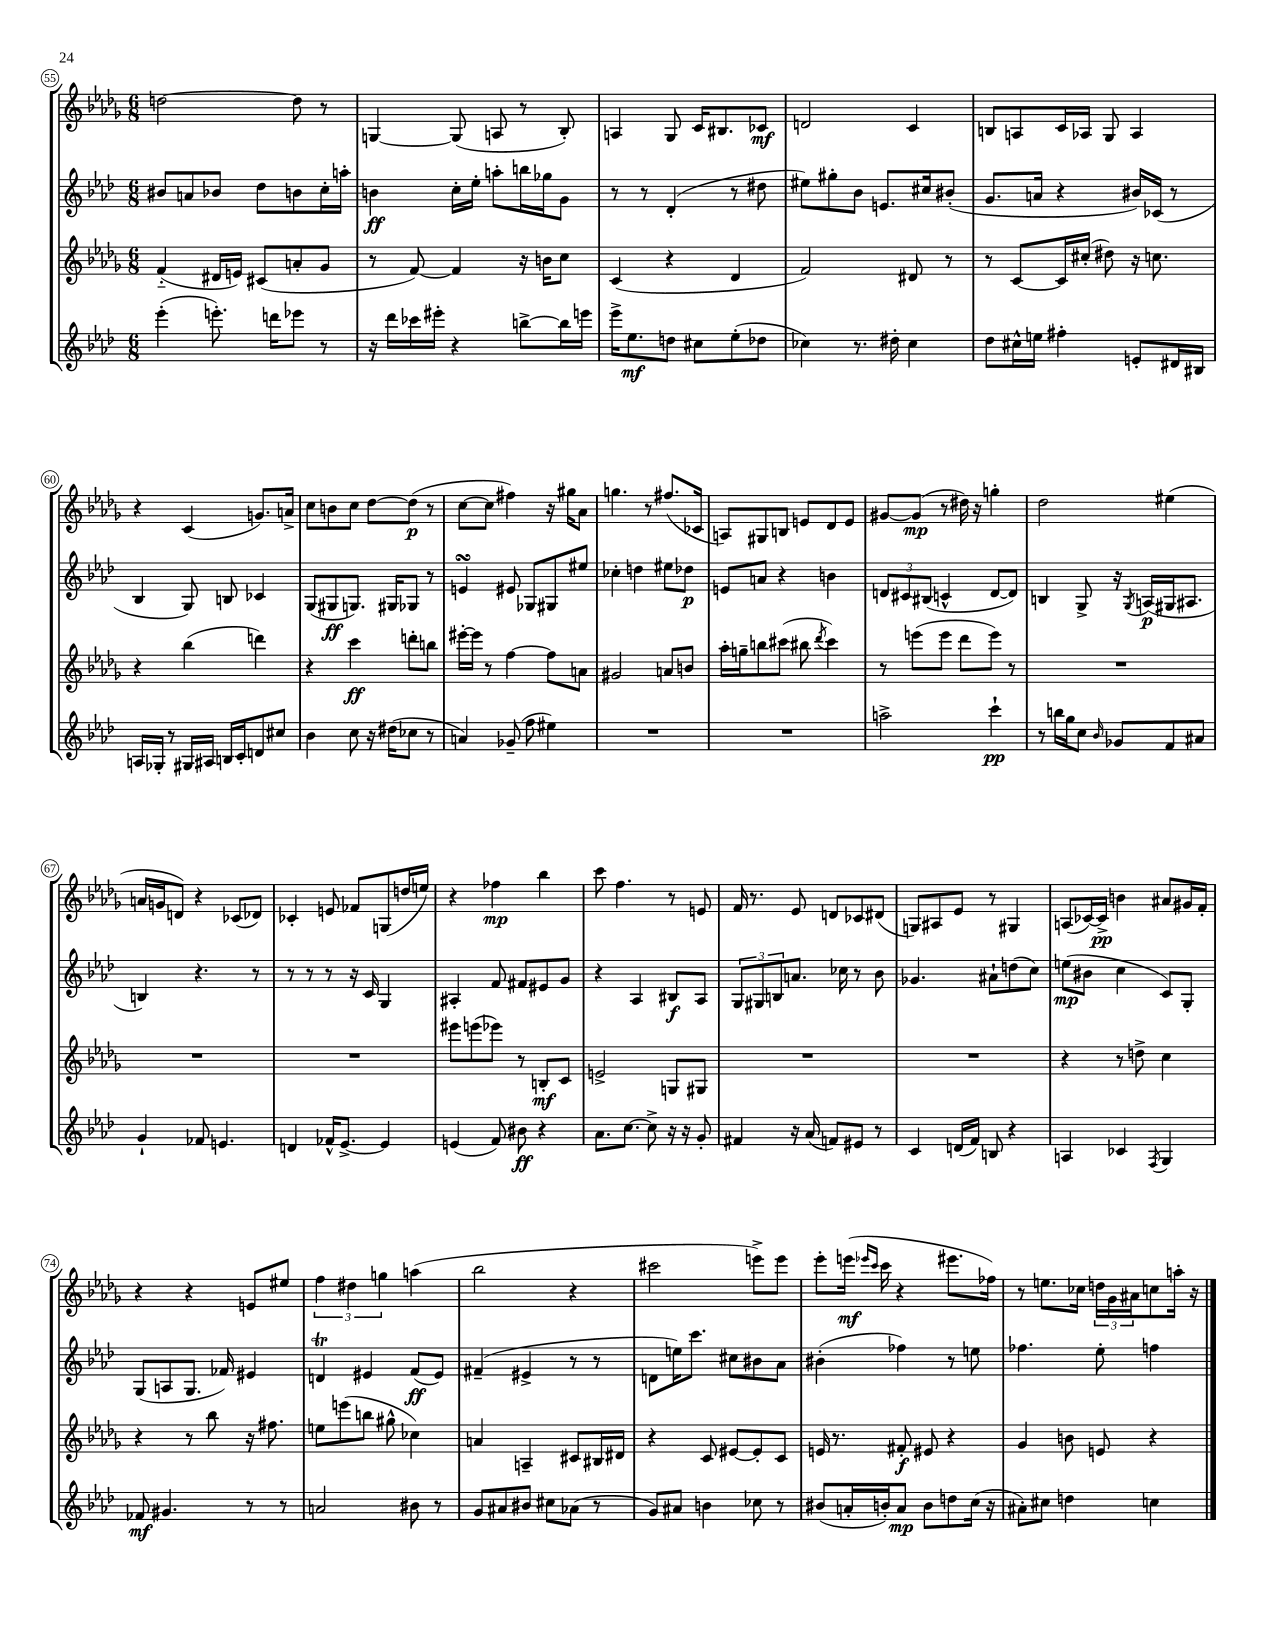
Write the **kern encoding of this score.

**kern	**kern	**kern	**kern
*staff4	*staff3	*staff2	*staff1
*clefG2	*clefG2	*clefG2	*clefG2
*k[b-e-a-d-]	*k[b-e-a-d-g-]	*k[b-e-a-d-]	*k[b-e-a-d-g-]
*M6/8	*M6/8	*M6/8	*M6/8
(4eee-'\	(4f'~/	8b#/L	[2dd\
.	.	8a/	.
8.eee'\)	16d#/LL	8b-/J	.
.	16e/JJ)	.	.
.	(8c#/L	8dd-\L	.
16ddd\LK	.	.	.
8eee-\J	8a'/	8b\	8dd\]
8r	8g-/J	16cc'\L	8r
.	.	16aa'\JJ	.
=	=	=	=
16r	8r	4b\	[4G/
16ddd-\LL	.	.	.
16ccc-\	[8f/)	.	.
16eee#'\JJ	.	.	.
4r	4f/]	16cc'\LL	(8G/]
.	.	16ee-'\JJ	.
.	.	8aa'\L	8A/
[8bb^\L	16r	16bb\L	8r
.	16b\LK	16gg-\J	.
16bb\]L	8cc\J	8g\J	8B-'/)
16eee\JJ	.	.	.
=	=	=	=
16eee-^\LK	(4c/	8r	4A/
8.ee-\	.	.	.
.	.	8r	.
8dd\J	4r	(4d-'/	8G-/
8cc#\L	.	.	16c/LK
.	.	.	8.B#/
(8ee-'\	4d-/	8r	.
8dd-\J	.	8dd#\	8c-/J
=	=	=	=
4cc-\)	2f/)	8ee#\L)	2d/
.	.	8gg#'\	.
8.r	.	8b-\J	.
.	.	8.e/L	.
16dd#'\	.	.	.
4cc-\	8d#/	.	4c/
.	.	16cc#/k	.
.	8r	(8b#'/J	.
=	=	=	=
8dd-\L	8r	8.g/L	8B/L
16cc#^^\L	[8c/L	.	8A/
16ee\JJ	.	16a/Jk	.
4ff#'\	16c/]L	4r	16c/L
.	(16cc#'/JJ	.	16A-/JJ
.	8dd#\)	.	8G-/
8e'/L	16r	16b#/LL)	4A-/
.	8.cc\	(16c-/JJ	.
16d#/L	.	8r	.
16B#/JJ	.	.	.
=	=	=	=
16A/LL	4r	4B-/	4r
16G-'/JJ	.	.	.
8r	.	.	.
16G#/LL	(4bb-\	8G/)	(4c/
16A#/JJ	.	.	.
16B/LL	.	8B/	.
16c'/J	.	.	.
8d/	4ddd\)	4c-/	8.g/L)
8cc#/J	.	.	.
.	.	.	16a^/Jk
=	=	=	=
4b-\	4r	(8G/L	8cc\L
.	.	8G#/	8b\
8cc\	4ccc\	8.G/J)	8cc\J
16r	.	.	[8dd-\L
(16dd#\LK	.	16G#/LK	.
8cc-\J	8ddd'\L	8G-/J	(8dd-\]J
8r	8bb\J	8r	8r
=	=	=	=
4a/)	[16eee#'\LL	4e/	[8cc\L
.	16eee#\]JJ	.	.
.	8r	.	8cc\]J
(8g-~/	[4ff\	8e#/	4ff#\)
8ff\	.	8G-/L	.
4ee#\)	8ff\]L	8G#/	16r
.	.	.	16gg#\LK
.	8a\J	8ee#/J	8a-\J
=	=	=	=
2.r	2g#/	4cc-'\	4.gg\
.	.	4dd\	.
.	.	.	8r
.	8a/L	8ee#\L	(8.ff#/L
.	8b/J	8dd-\J	.
.	.	.	16c-/Jk
=	=	=	=
2.r	16aa-'\LL	8e/L	8A/L)
.	16gg~\J	.	.
.	8bb\	8a/J	8G#/
.	(8ccc#\J	4r	8B/J
.	8bb#\	.	8e/L
.	8qddd-/	.	.
.	4ccc#\)	4b\	8d-/
.	.	.	8e/J
=	=	=	=
2aa^\	8r	12d/L	[8g#/L
.	.	12c#/	.
.	(8eee\L	.	(8g#/]J
.	.	(12B#/J	.
.	8eee\J	4c^^/	8r
.	8ddd-\L	.	16dd#\)
.	.	.	16r
4ccc`\	8eee\J)	[8d/L	4gg'\
.	8r	8d/]J)	.
=	=	=	=
8r	2.r	4B/	2dd-\
16bb\LL	.	.	.
16gg\J	.	.	.
8cc\J	.	8G^/	.
16qqb-/	.	.	.
8g-/L	.	16r	.
.	.	8qG/	.
.	.	(16A/LL	.
8f/	.	16G#/J	(4ee#\
.	.	8.A#/J	.
8a#/J	.	.	.
=	=	=	=
4g`/	2.r	4B/)	16a/LL
.	.	.	16g/J
.	.	.	8d/J)
8f-/	.	4.r	4r
4.e/	.	.	.
.	.	.	(8c-/L
.	.	8r	8d-/J)
=	=	=	=
4d/	2.r	8r	4c-'/
.	.	8r	.
16f-^^/LK	.	8r	8e/
[8.e-^/J	.	.	.
.	.	16r	8f-/L
.	.	16c/	.
4e-/]	.	4G/	(8G/
.	.	.	16dd/L
.	.	.	16ee/JJ)
=	=	=	=
(4e/	8eee#\L	4A#'/	4r
.	(8eee\	.	.
8f/)	8eee-\J)	8f/	4ff-\
8b#\	8r	8f#/L	.
4r	8B'/L	8e#/	4bb-\
.	8c/J	8g/J	.
=	=	=	=
8.a-\L	2e^/	4r	8ccc\
.	.	.	4.ff\
[8.cc\J	.	.	.
.	.	4A-/	.
8cc^\]	.	.	.
16r	8G/L	8B#/L	8r
16r	.	.	.
8g'/	8G#/J	8A-/J	8e/
=	=	=	=
4f#/	2.r	12G/L	16f/
.	.	.	8.r
.	.	12G#/	.
.	.	12B/	.
16r	.	8.a/J	8e-/
(16a-/	.	.	.
8f/L)	.	.	8d/L
.	.	16cc-\	.
8e#/J	.	8r	8c-/
8r	.	8b-\	(8d#/J
=	=	=	=
4c/	2.r	4.g-/	8G/L)
.	.	.	8A#/
(16d/LL	.	.	8e-/J
16f/JJ)	.	.	.
8B/	.	8a#`\L	8r
4r	.	(8dd\	4G#/
.	.	8cc\J)	.
=	=	=	=
4A/	4r	(8ee\L	(8A/L
.	.	8b#\J	[16c-/L)
.	.	.	16c-^/]JJ
4c-/	8r	4cc\	4b\
.	8dd^\	.	.
8qF/	.	.	.
4G/	4cc\	8c/L)	8a#/L
.	.	8G'/J	16g#/L
.	.	.	16f'/JJ
=	=	=	=
8f-/	4r	(8G/L	4r
4.g#/	.	8A/	.
.	8r	8.G/J	4r
.	8bb-\	.	.
.	.	16f-/)	.
8r	16r	4e#/	8e/L
.	8.ff#\	.	.
8r	.	.	8ee#/J
=	=	=	=
2a/	8ee\L	4d/	6ff\
.	(8eee\	.	.
.	.	.	6dd#\
.	8bb\J	4e#/	.
.	.	.	6gg\
.	8gg#^^\	.	.
8b#\	4cc-\)	(8f/L	(4aa\
8r	.	8e#/J)	.
=	=	=	=
8g/L	4a/	(4f#~/	2bb-\
8a#/	.	.	.
8b#/J	4A~/	4e#^/	.
8cc#\L	.	.	.
(8a-\J	8c#/L	8r	4r
8r	16B#/L	8r	.
.	16d#/JJ	.	.
=	=	=	=
8g/L)	4r	8d\L	2ccc#\
8a#/J	.	16ee\K)	.
.	.	8.ccc\J	.
4b\	8c/	.	.
.	[8e#/L	8cc#\L	.
8cc-\	8e#'/]	8b#\	8eee^\L)
8r	8c/J	8a-\J	8eee\J
=	=	=	=
(8b#/L	16e/	(4b#'\	8eee-'\L
.	8.r	.	.
16a'/L	.	.	(16eee\Jk
.	.	.	16qqeee-/LL
.	.	.	16qqccc/JJ
16b'/J)	.	.	16ccc\
8a/J	8f#'/	4ff-\)	4r
8b\L	8e#/	.	.
8dd\	4r	8r	8.eee#\L
(16cc\Jk	.	8ee\	.
16r	.	.	16ff-\Jk)
=	=	=	=
8a#'\L)	4g-/	4.ff-\	8r
8cc#\J	.	.	8.ee\L
4dd\	8b\	.	.
.	.	.	16cc-\Jk
.	8e/	8ee-'\	24dd\LL
.	.	.	24g-\
.	.	.	24a#\J
4cc\	4r	4ff\	8cc\
.	.	.	16aa'\Jk
.	.	.	16r
==	==	==	==
*-	*-	*-	*-
